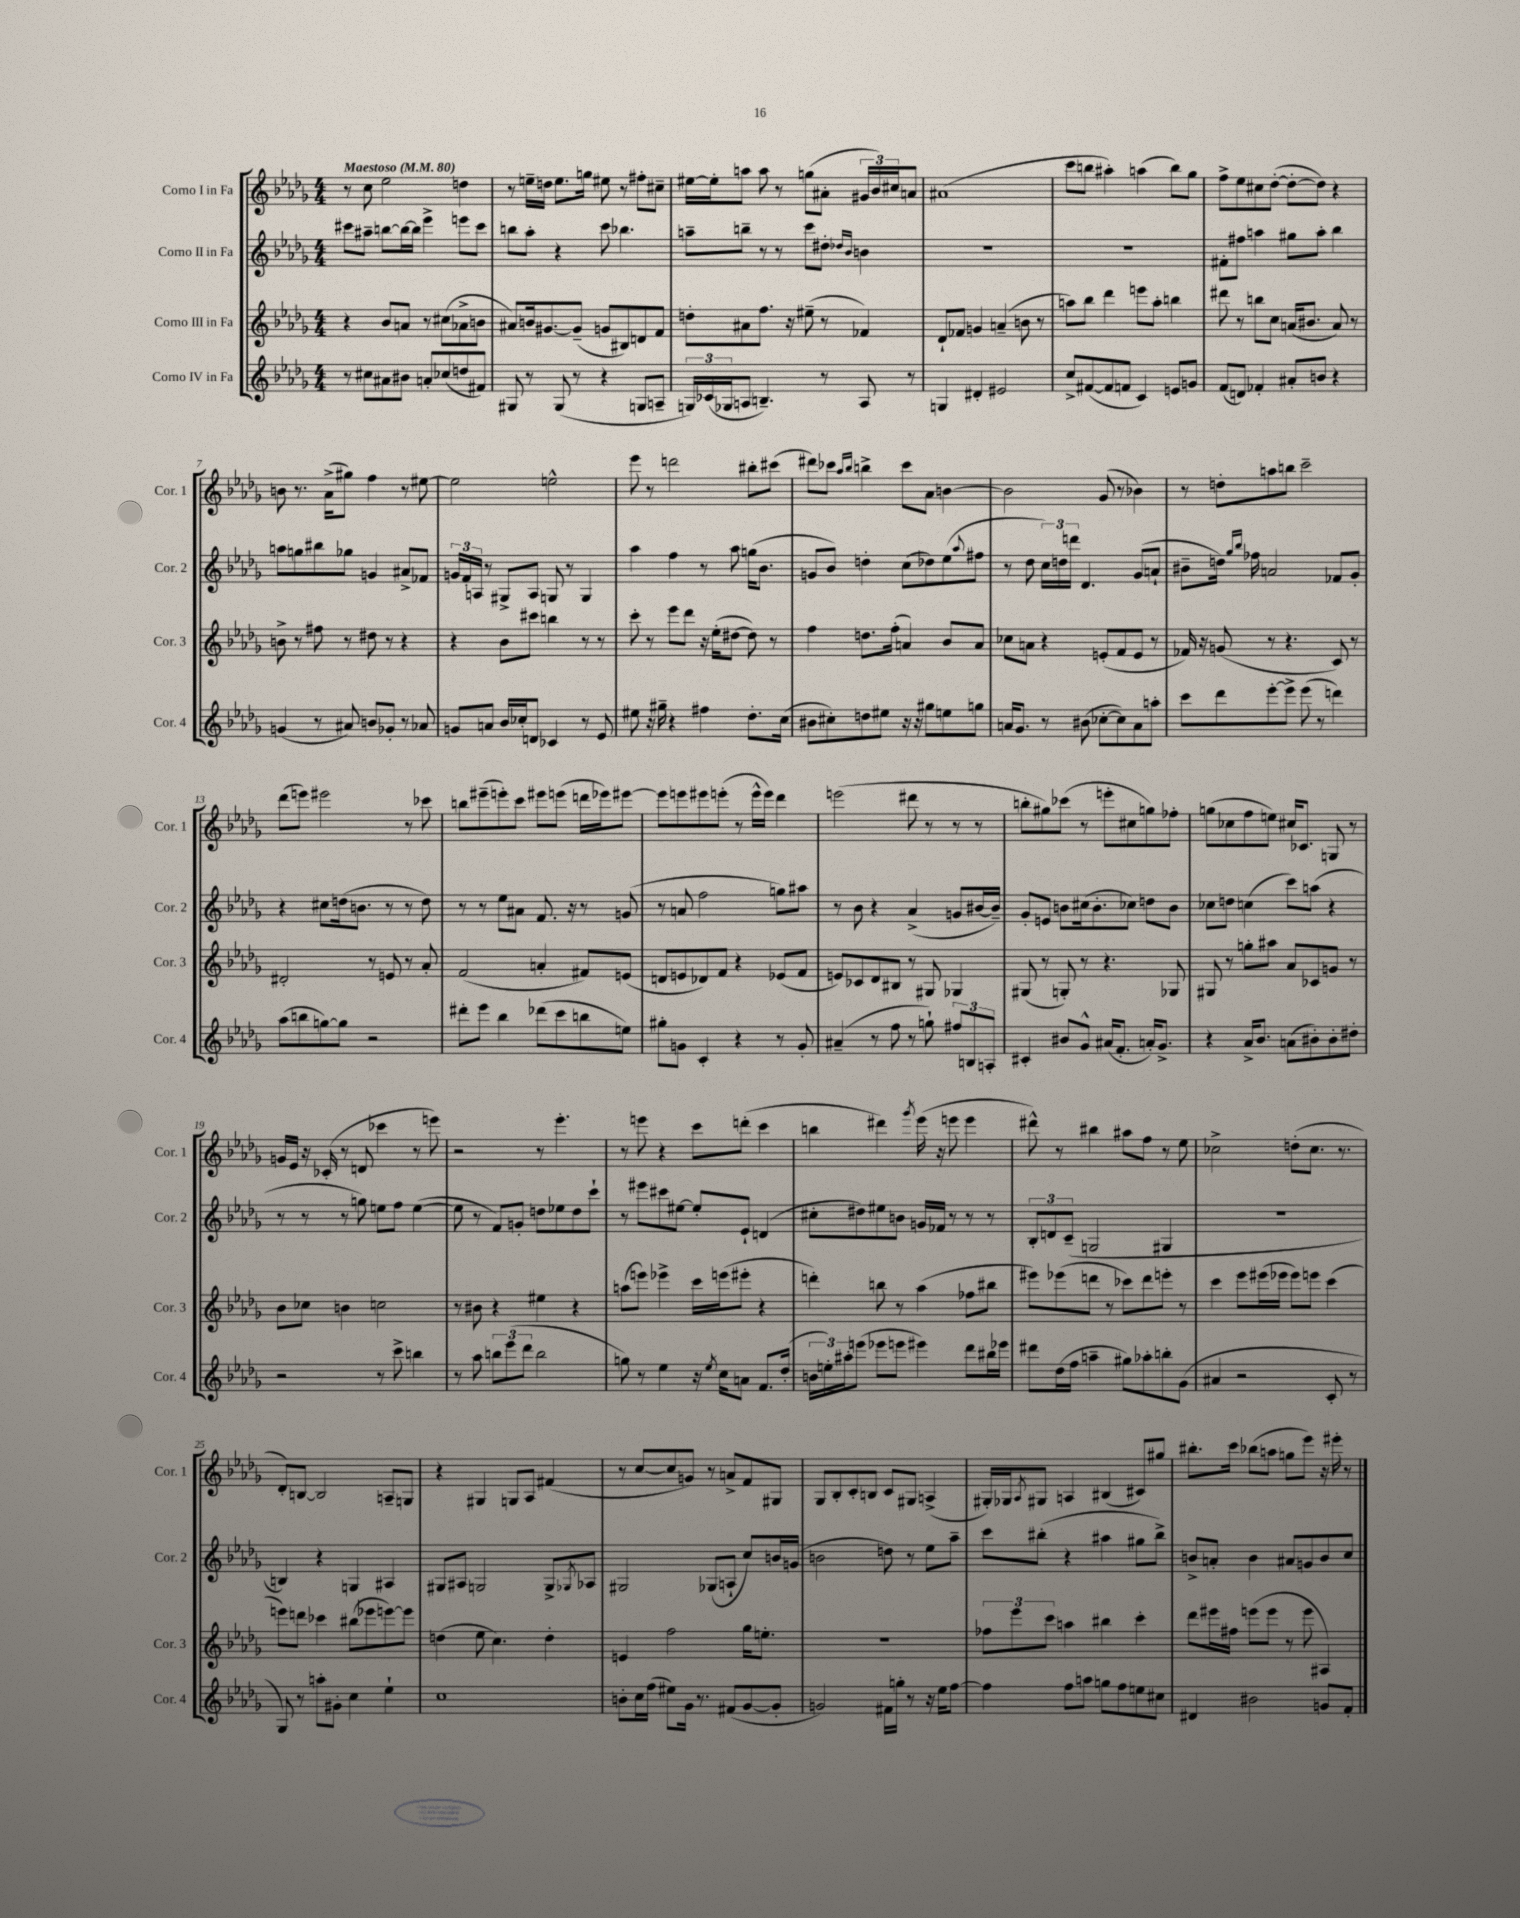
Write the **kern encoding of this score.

**kern	**kern	**kern	**kern
*staff4	*staff3	*staff2	*staff1
*clefG2	*clefG2	*clefG2	*clefG2
*k[b-e-a-d-g-]	*k[b-e-a-d-g-]	*k[b-e-a-d-g-]	*k[b-e-a-d-g-]
*M4/4	*M4/4	*M4/4	*M4/4
*MM80	*MM80	*MM80	*MM80
8r	4r	8ccc#	8r
8cc#	.	8aa#~	8cc
8a#	8b-	[8bb	2ee-
8b#	8a	16bb_	.
.	.	16bb]	.
8a'	8r	4eee-^	.
(8cc-	(8cc#	.	.
8dd	8a-^	8eee	4dd
8f#)	8b	8ccc#	.
=	=	=	=
8G#	8a#)	8bb	8r
8r	16b	8aa-'	16ee~
.	[8.g#	.	16dd
(8G#	.	4r	8.ee
8r	(8g#~]	.	.
.	.	.	16gg
4r	8g	8ccc	8ee#
.	8B#)	4.bb-	8r
8G	8d	.	8ff#'
8A~	8f	.	8cc#~
=	=	=	=
24G)	8dd'	8aa~	[16ee#
(24c-	.	.	.
.	.	.	16ee#']
24G-	.	.	.
8A	8a#	8bb~	8aa
4.B~)	8.ff	8r	8aa
.	.	8r	8r
.	16r	.	.
.	(8ee#~	8ccc	(8gg
8r	8r	8dd#'	8a#'
.	.	16qqdd-	.
.	.	16qqb-	.
8A	4f-)	4b	24g#
.	.	.	24b-)
.	.	.	24cc#
8r	.	.	8a
=	=	=	=
4G	8d-`	1r	(1a#
.	8f-	.	.
4d#'	4g	.	.
2e#	(4a~	.	.
.	8b	.	.
.	8r	.	.
=	=	=	=
8cc^	8aa)	1r	8ccc
([8f#	8bb-	.	8bb
8f#]	4ddd-	.	4aa#')
8f	.	.	.
4c)	8eee	.	(4aa
.	8aa'	.	.
8e	4bb	.	8bb)
8g	.	.	8gg-
=	=	=	=
(8f	8ddd#	8f#'	8ff^
8d)	8r	8ff#	8ee-
4f-'	8bb	4aa	8cc#
.	8cc	.	([8dd-'
8a#'	(16a	8gg#	8dd-'_
.	8.b#	.	.
8b	.	8aa'	8dd-])
4r	8a)	4bb-	4r
.	8r	.	.
=	=	=	=
(4g	8b^	8aa	8b
.	8r	8gg	8.r
8r	8ff#	8bb#	.
.	.	.	(16a-^
8a#)	8r	8gg-	8gg#)
8b	8dd#	4g	4ff
8g-'	8r	.	.
8r	4r	8a#^	8r
8a-	.	8f-	[8ee#
=	=	=	=
8g	4r	24g	2ee#]
.	.	24f'	.
.	.	24A	.
8a	.	8r	.
16b-	8b-	8G#^	.
16cc-'	.	.	.
8d	8ccc#	8A	.
4c-	4bb	8G	2ee^^
.	.	8r	.
8r	8r	4G	.
8e-	8r	.	.
=	=	=	=
8ee#	8ccc'	4aa-	8eee-
16r	8r	.	8r
16gg#~	.	.	.
4r	8eee-	4ff	2ddd
.	8ddd-	.	.
4ff#	16r	8r	.
.	(16ee-'	.	.
.	[8dd#	8aa-	.
8.dd-'	8dd#])	(16gg	8bb#'
.	.	8.b-	.
.	8r	.	(8ccc#
(16cc	.	.	.
=	=	=	=
8b#	4ff	8g	8ddd#)
8cc#')	.	8b-)	8ccc-
.	.	.	16qqaa-
.	.	.	16qqbb-
8dd	8.dd	4dd'	4bb^
8ee#	.	.	.
.	(16ff'	.	.
16r	4a)	(8cc	8ccc-
16r	.	.	.
8gg#	.	8dd-)	8a-
8ee	8b-	(8ee-	[4b
.	.	8qqaa-	.
8gg	8a	8ff#	.
=	=	=	=
16a	8cc-	8r	2b]
8.g-	.	.	.
.	8a	8dd-	.
8r	4r	24cc)	.
.	.	24dd	.
.	.	24ddd	.
(8b#	.	4.d-	.
[8cc-'	(8e'	.	(8g-
8cc-])	8f	.	8r
8a	8e	(8g-	4b-)
8aa'	8r	8a`	.
=	=	=	=
8ccc	16f-)	8b#~	8r
.	16r	.	.
8ddd-	(8g	16dd)	8dd'
.	.	16qqgg-	.
.	.	16qqbb-	.
.	.	16ff-	.
[8eee-'	8r	2a	8aa
8eee-^]	4.r	.	8bb
(8eee-	.	.	2ccc~
8r	.	.	.
4ddd)	8c)	8f-	.
.	8r	8g-'	.
=	=	=	=
(8aa-	2d#'	4r	(8ddd-
8bb	.	.	8eee)
[8gg)	.	8cc#	2eee#
8gg]	.	(16dd	.
.	.	8.b	.
2r	8r	.	.
.	8e	8r	.
.	8r	8r	8r
.	8a-'	8dd)	8ccc-
=	=	=	=
8ddd#'	(2f	8r	8bb
8eee-	.	8r	(8eee#~
4bb-	.	8ee-	8eee')
.	.	8a#	8ccc
(8ddd-	4a'	8.f	8eee#
8ccc	.	.	(8eee
.	.	16r	.
8bb	8f#)	8r	16ddd
.	.	.	16eee-)
8ee)	(8e	(8g	[8eee#
=	=	=	=
8gg#'	8d	8r	8eee#]
8g	8e	8a	8eee
4c'	8d-)	2ff	8eee#
.	8f	.	(8eee'
4r	4r	.	8r
.	.	.	16eee^^
.	.	.	16eee)
8r	(8e-	8gg)	4ddd-
8g'	8f	8aa#	.
=	=	=	=
(4a#~	8e)	8r	(2eee
.	8c-	8b-	.
8r	8d-	4r	.
8ff	8B#	.	.
8r	8r	(4a-^	8ddd#
8gg`)	8G#	.	8r
12ff#	4G-	8g	8r
12B	.	.	.
.	.	[16b#	8r
12A'	.	.	.
.	.	16b#~])	.
=	=	=	=
4c#'	(8G#	8g-'	8bb'
.	8r	8e	8gg#)
8b#	8G')	8b	(8ccc-
8g-^^	8r	(16cc#	8r
.	.	8.b'	.
(16a#	4.r	.	8eee'
8.f'	.	.	.
.	.	8cc-)	8cc#
16a')	.	8dd	8gg)
8.g-^	.	.	.
.	8G-	8b	8ff-'
=	=	=	=
4r	8G#	8cc-	(8gg
.	8r	8dd	8cc-
16a-^	8gg'	(4cc	8ff
8.b-	.	.	.
.	8aa#	.	8ee)
(8a	8a-	8ccc)	16cc#
.	.	.	8.c-
8b#')	8c-	(8aa	.
8b#'	8g	4r	8G
8dd#'	8r	.	8r
=	=	=	=
2r	8b-	8r	16g
.	.	.	16e-
.	8cc-	8r	16r
.	.	.	(16c-'
.	4b	8r	8r
.	.	8gg)	8d
8r	2cc	8ee	4ccc-
8ccc^	.	8ff	.
4bb	.	([4ee	8r
.	.	.	8eee)
=	=	=	=
8r	8r	8ee]	2r
8aa-	8b#	8r	.
12bb	4r	8f)	.
(12eee-	.	.	.
.	.	8g'	.
12ddd-	.	.	.
2bb	4ee#	8dd	8r
.	.	8ee-	4.eee-'
.	4r	8dd	.
.	.	8ccc`	.
=	=	=	=
8gg)	(8aa	8r	8r
8r	8eee)	8eee#	8eee
4ee-	4eee-^	8ccc#	4r
.	.	[8ee#	.
16r	16ccc	8ee#']	8ccc
8qee-	.	.	.
16cc	(16eee	.	.
8a	8eee#'	8e-`	(8ddd'
8.f	4r	(4d	4ccc
(16dd-'	.	.	.
=	=	=	=
24b	4ddd')	8cc#'	4bb
24ee')	.	.	.
24aa#'	.	.	.
(8eee	.	8dd#)	.
8eee-	8bb	8ee#	4ddd#)
8eee	8r	8b	.
.	.	.	8qggg-
4eee#)	(4aa-	16g	(16eee-
.	.	16f-	16r
.	.	8r	8eee
8ddd-	8ff-	8r	4eee
16bb#	8bb#	8r	.
16eee-	.	.	.
=	=	=	=
8ddd#	8eee#)	12B-'	8ddd#^^)
.	.	12d	.
(16dd-	(8eee-	.	8r
.	.	(12c~	.
16ff	.	.	.
4aa~	8ddd	2G	4bb#
.	8r	.	.
8gg#)	8ccc-)	.	8aa#
8aa-'	8ddd	.	8ff
8bb'	8eee'	4G#	8r
(8g-	8r	.	8ee-
=	=	=	=
4a#	4ccc	1r	2cc-^
2r	8eee-	.	.
.	(16eee#	.	.
.	16eee-	.	.
.	8eee-)	.	(8dd'
.	8eee	.	8.cc-
8c'	(4ccc	.	.
.	.	.	8.r
8r	.	.	.
=	=	=	=
8G-)	8eee)	4B)	8d-')
8r	8ddd	.	[8B
8aa'	4ccc-	4r	2B]
8g#'	.	.	.
4cc	(8bb#	4G	.
.	8eee-	.	.
4ee-`	[8eee)	4A#	8A~
.	8eee]	.	8G
=	=	=	=
1cc	(4dd	8G#	4r
.	.	8A#	.
.	8ee-	2G	4G#
.	4.cc)	.	.
.	.	.	8G
.	.	.	8A-
.	4dd'	8G^	(4f#
.	.	8qG-	.
.	.	8A-	.
=	=	=	=
8b'	4e	2G#	8r
16cc	.	.	[8cc
(16ff	.	.	.
8ee#)	2ff	.	8cc]
16g-	.	.	8g)
8.r	.	.	.
.	.	(8G-	8r
(8f#	.	8A`	8a^
[8g-	16gg-	8cc)	8f
.	8.ee'	.	.
8g-']	.	16b	8G#
.	.	(16g	.
=	=	=	=
2g)	1r	2b	8G-
.	.	.	8B-'
.	.	.	8c'
.	.	.	8B
16f#	.	8dd)	8c
16gg'	.	.	.
8r	.	8r	8G#
16r	.	8ee-	(4A^
16ee-	.	.	.
[8ff	.	8aa-~	.
=	=	=	=
4ff]	12ff-	8ccc	16G#')
.	.	.	16G-
.	12eee-	.	.
.	.	.	8qA-
.	.	(8bb#'	8G#
.	12ccc	.	.
8ff	4aa	4r	4A
8aa	.	.	.
8gg	4bb#	4aa#	(4B#
8ff	.	.	.
8ee	4ccc'	8gg#	8c#)
8cc#	.	8bb#^)	8gg#
=	=	=	=
4d#	8ddd-	8b^	8.bb#'
.	16eee#	8a'	.
.	16ff#	.	16ccc
2b#	(8eee	4b	(8bb-
.	8eee	.	8aa
.	8r	8a#	8gg
.	8eee	8g	8eee-)
8g	4A#)	8b	16r
.	.	.	16eee#'
8f'	.	8cc	8r
==	==	==	==
*-	*-	*-	*-
